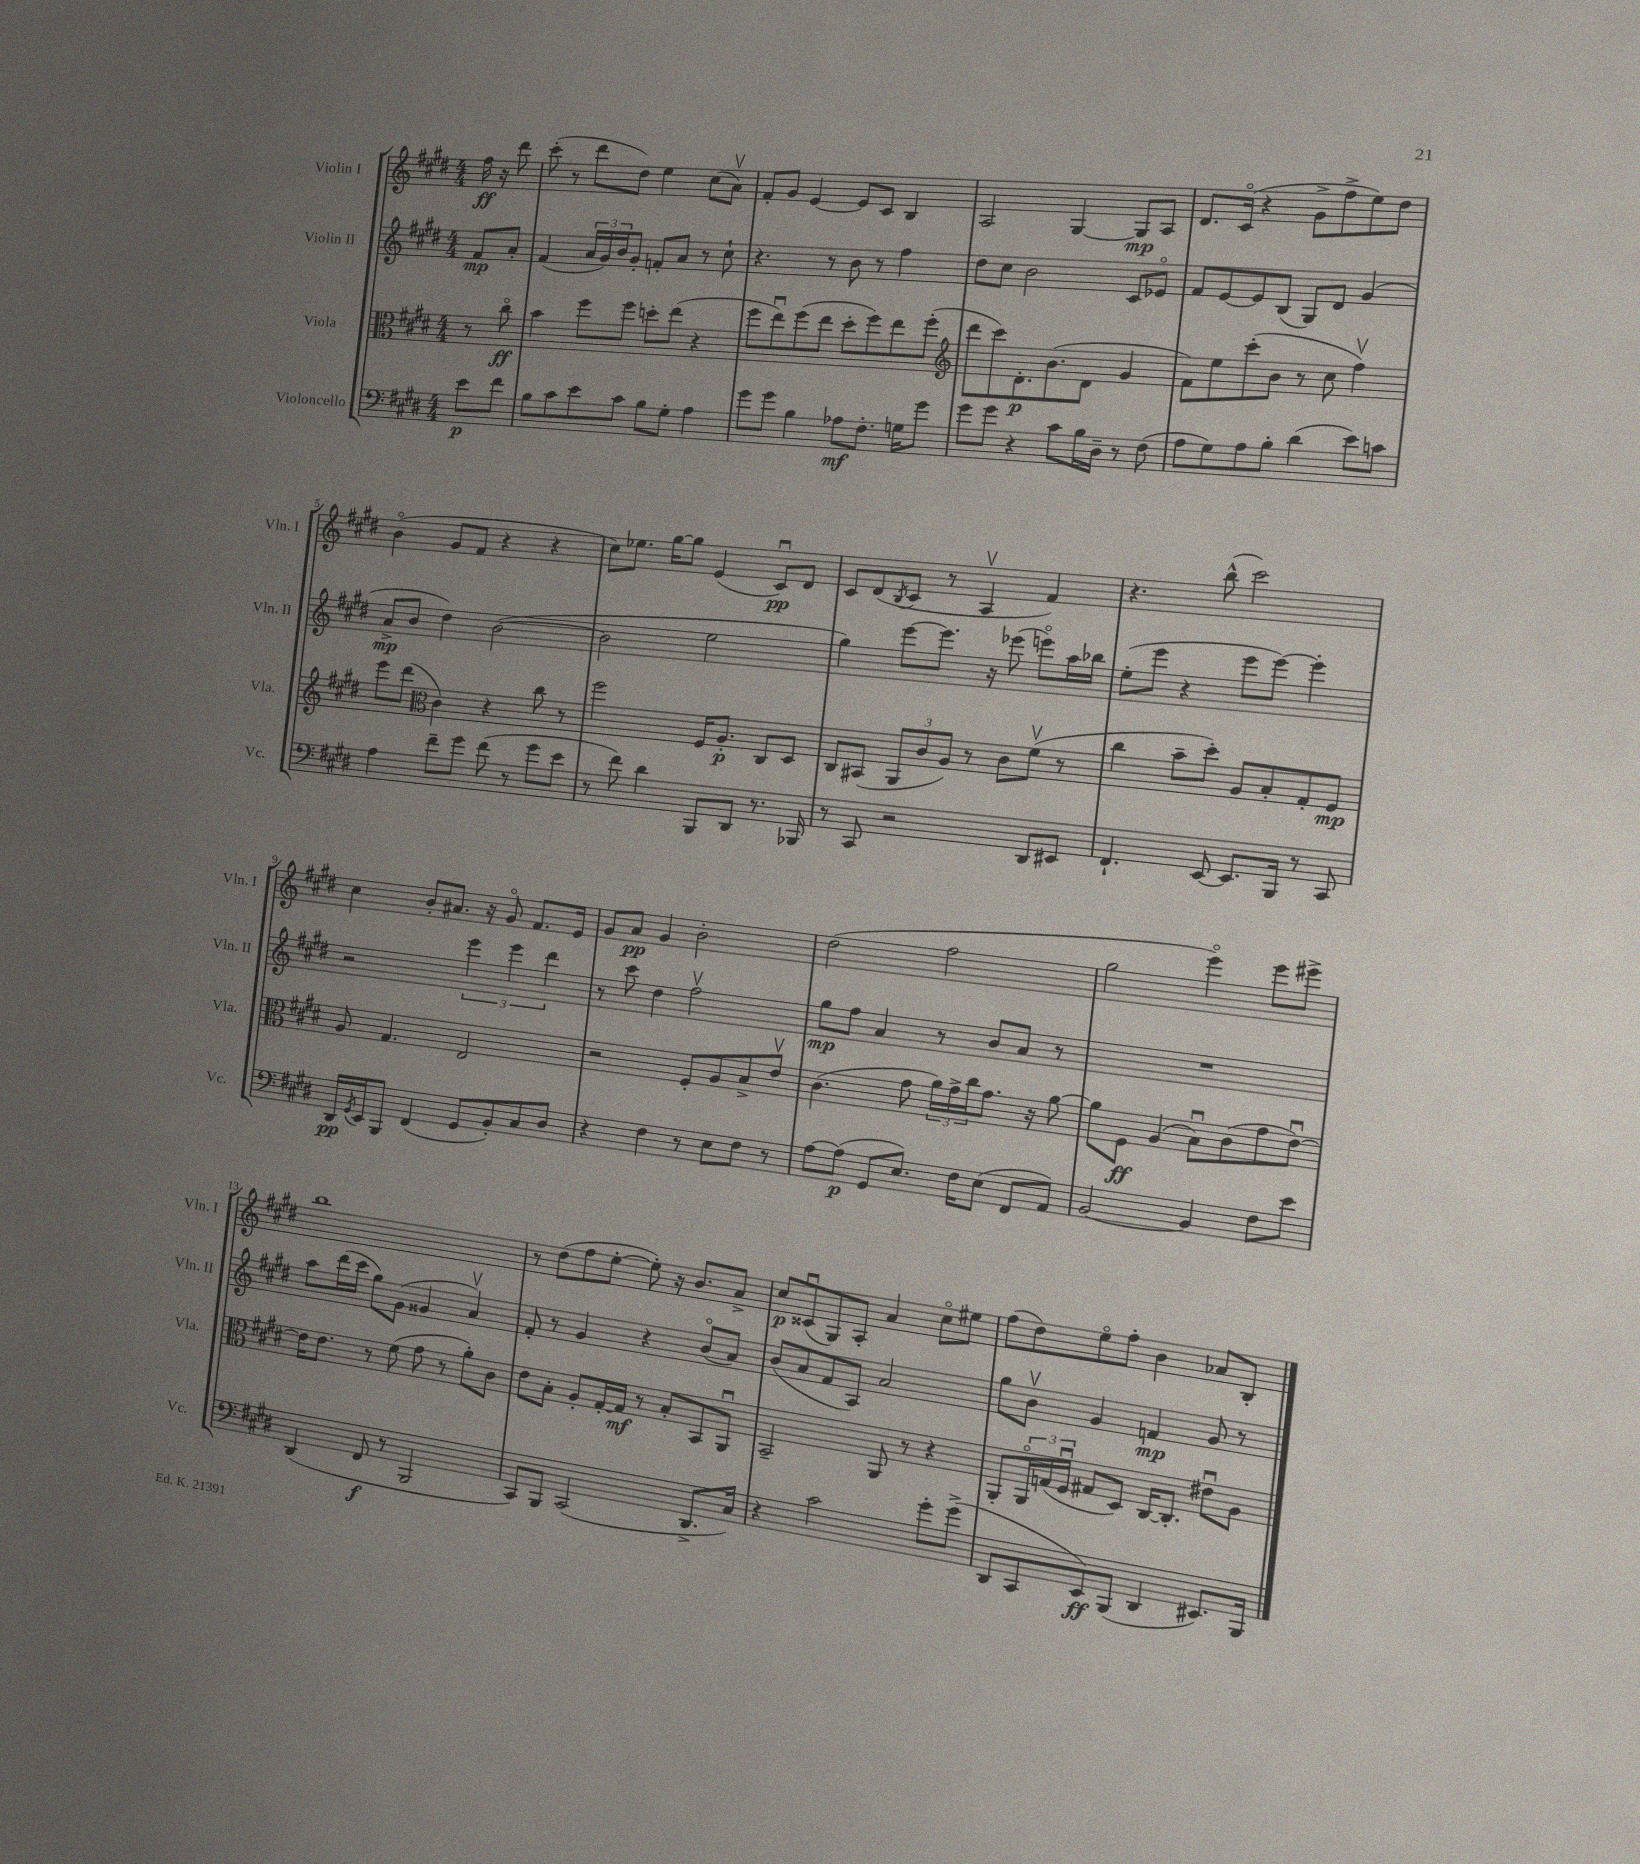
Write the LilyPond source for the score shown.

<<
\new StaffGroup <<
\new Staff = "s0" \with { instrumentName = "Violin I" shortInstrumentName = "Vln. I" } {
    \clef treble \key e \major \numericTimeSignature \time 4/4 \partial 4
    fis''16\ff r16 dis'''8 |
    cis'''8-.( r8 dis'''8 dis''8) e''4 cis''8( a'8\upbow) |
    fis'8-. gis'8 e'4~ e'8 cis'8 b4 |
    a2 gis4~ gis8\mp a8 |
    dis'8. cis'16\flageolet( r4 gis'8-> fis''8-> e''8) dis''8 |
    b'4\flageolet( gis'8 fis'8 r4 r4 |
    cis''8) ees''8. gis''16~ gis''8 e'4( cis'8\downbow\pp) dis'8 |
    cis'8 dis'8( \acciaccatura { b8 } cis'8 r8 a4\upbow fis'4) |
    r4. b''8-^( cis'''2) |
    cis''4 b'8-. ais'8. r16 gis'8\flageolet fis'8. e'16 |
    gis'8 a'8\pp gis'4 b'2-. |
    dis''2( fis''2 |
    gis''2 e'''4\flageolet) e'''8 eis'''8-> |
    b''1 |
    r8 dis''8( fis''8 e''8~-. e''8-.) r16 b'8. a'8-> |
    cis''8\p cisis'8\downbow( gis8) a8-. a'4 cis''8\flageolet eis''8 |
    fis''8( dis''8) e''8\flageolet fis''8-. b'4 aes'8 b8-. \bar "|." |
}
\new Staff = "s1" \with { instrumentName = "Violin II" shortInstrumentName = "Vln. II" } {
    \clef treble \key e \major \numericTimeSignature \time 4/4 \partial 4
    fis'8\mp a'8-. |
    fis'4( \tuplet 3/2 { a'16 gis'16) b'16 } gis'8-. f'8-. a'8 r8 cis''8-! |
    r4. r8 b'8 r8 fis''4 |
    dis''8 cis''8 b'2 cis'8 ees'8\flageolet |
    fis'8 e'8~ e'8 b8( gis8) dis'8 gis'4( |
    a'8->\mp b'8 dis''4) b'2~( |
    b'2 e''2 |
    gis''4) e'''8~ e'''8. r16 ees'''8( e'''8\flageolet) a''16 bes''16 |
    e''8-.( e'''8 r4 e'''8 e'''8~) e'''4-. |
    r2 \tuplet 3/2 { e'''4 e'''4 dis'''4 } |
    r8 cis'''8 dis''4 fis''2\upbow |
    gis''8\mp fis''8 a'4 r8 b'8 a'8 r8 |
    R1 |
    a''8 dis'''16( cis'''16 gis''8) gis'8( gisis'4 a'4\upbow) |
    fis'8-. r8 gis'4 r4 b'8\flageolet( a'8) |
    b'8( a'8 fis'8 a8) a'2 |
    gis''8 b'8\upbow gis'4 f'4\mp gis'8 r8 \bar "|." |
}
\new Staff = "s2" \with { instrumentName = "Viola" shortInstrumentName = "Vla." } {
    \clef alto \key e \major \numericTimeSignature \time 4/4 \partial 4
    r8 cis''8\flageolet\ff |
    b'4 fis''8 fis''8 d''8-. e''8( r4 |
    fis''8 e''8\downbow) fis''8( e''8 dis''8-. fis''8) e''8 fis''8-.( |
    \clef treble dis'''8 cis'''8) dis'8.-.\p b'8.( dis'8 gis'4 |
    fis'8) e''8 cis'''8-.( b'8 r8 cis''8 fis''4\upbow) |
    e'''8 dis'''8( \clef alto cis'4) r4 cis''8 r8 |
    fis''2 fis16 a8.-.\p cis8 dis8 |
    cis8 bis,8( \tuplet 3/2 { a,8 cis'8 a8) } r8 cis'8 fis'8\upbow( r8 |
    cis''4 b'8-- dis''8-.) a8 b8-. gis8-. fis8\mp |
    a8 gis4. e2 |
    r2 fis8-. a8 b8-> e'8\upbow |
    cis'4.( gis'8 \tuplet 3/2 { a'16) gis'16-> cis''16 } gis'8. r16 a'8~ |
    a'8 fis8\ff a4( b8\downbow) cis'8( gis'8 e'8~\downbow) |
    e'16 e'8. r8 fis'8( gis'8 r8 a'8-.) cis'8 |
    e'8 b8-. a8-. gis16~-. gis16\mf r8 b8-. b,8 a,8\downbow |
    b,2-- a,8 r8 r4 |
    a,8-. \tuplet 3/2 { a,16\flageolet g16( fis16\downbow } gis8 dis8) cis16~ cis8.-. eis'8\downbow a8 \bar "|." |
}
\new Staff = "s3" \with { instrumentName = "Violoncello" shortInstrumentName = "Vc." } {
    \clef bass \key e \major \numericTimeSignature \time 4/4 \partial 4
    e'8\p fis'8 |
    b8 cis'8 e'8 cis'8 b8 gis8-. a4 |
    gis'8 gis'8 b4 aes8\mf fis8.-. g16 gis'8 |
    gis'8 gis'8 r4 cis'8 b16 dis16-- r8 fis8( |
    a8 gis8) a8 b8-. dis'4( e'8) c'8 |
    a4 fis'8-- gis'8 fis'8( r8 gis'8 e'8 |
    r8 fis'8) dis'4 b,,8 dis,8 r8. bes,,16 |
    r8 cis,8 r2 dis,8 eis,8 |
    fis,4.-! e,8~ e,8. b,,16 r8 cis,8 |
    dis,16\pp \acciaccatura { gis,8 } e,16 b,,8 fis,4( gis,8 b,8-.) cis8 dis8 |
    r4 fis4 r8 e8 fis8 r8 |
    a8~ a8\p( gis,8 e8.) fis16 e8( fis,8 a,8) |
    b,2~ b,4 fis8 e'8 |
    dis,4( fis,8\f r8 b,,2 |
    cis,8) b,,8 cis,2( dis,8.-> cis16) |
    r4 cis'2 gis'8-. gis'8->( |
    dis,8 cis,8 e,8\ff) b,,8( dis,4 eis,8.) b,,16 \bar "|." |
}
>>
>>
